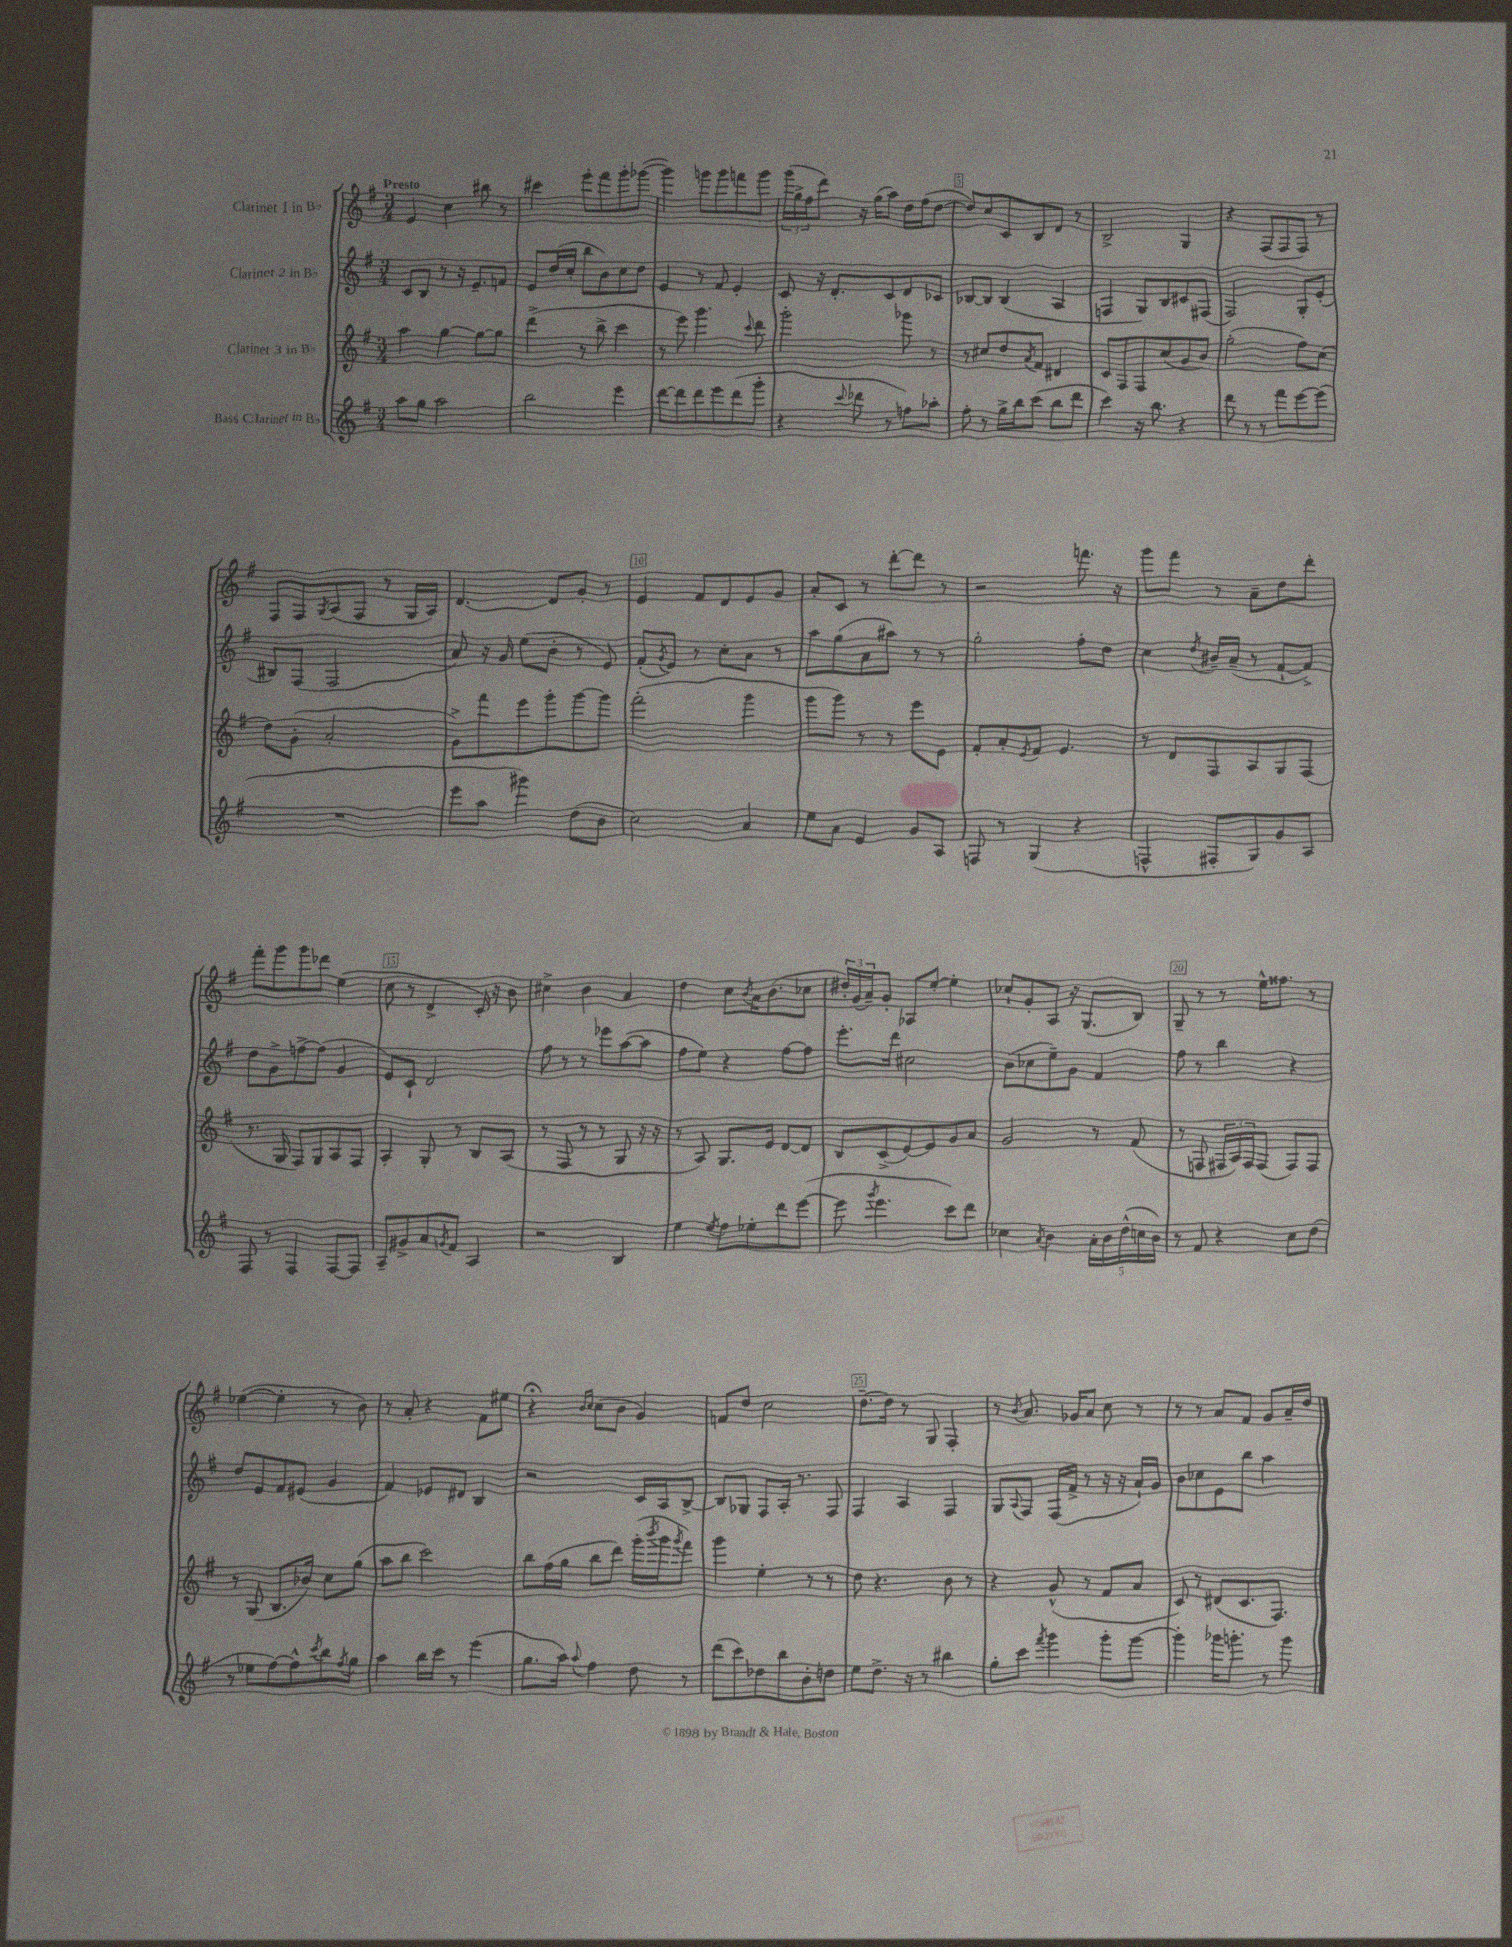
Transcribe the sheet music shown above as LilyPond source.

<<
\new StaffGroup <<
\new Staff = "s0" \with { instrumentName = "Clarinet 1 in Bb" } {
    \clef treble \key g \major \numericTimeSignature \time 3/4 \tempo "Presto"
    e'4 c''4 bis''8 r8 |
    cis'''4 e'''8-. fis'''8 g'''8-. ges'''8~( |
    ges'''4) g'''8 g'''8 f'''8 g'''8 |
    \tuplet 3/2 { g'''16( g''16-> fis''16 } d'''8) r16 g''16( a''8) d''16 fis''16( d''8~ |
    d''8) c''8 c'8 b8 d'8 r8 |
    b2-> g4 |
    r4 fis8( fis8 fis8) r8 |
    fis8 fis8 \acciaccatura { g8 } a8( fis8 r8 g16 a16) |
    d'4.~ d'8 g'8-. r8 |
    e'4 fis'8 d'8 e'8 g'8 |
    a'8-. c'8 r8 d'''8~-. d'''8 r8 |
    r2 f'''8. r16 |
    g'''8 fis'''8 r8 a'8-- d''8 d'''8-. |
    fis'''8-. g'''8 g'''8 des'''8 e''4( |
    c''8 r8 d'4-> c'16-.) r16 b'8 |
    cis''4-> b'4 a'4 |
    d''4 c''8 \acciaccatura { b'8 } a'16 b'8.( ces''8 |
    \tuplet 3/2 { dis''16-.) g'16( a'16--) } g'8-. aes8 e''8~-. e''4-. |
    ces''8-! g'8-. a8 r16 g8.( b8) |
    g8-- r8 r8 e''16-^ fisis''8. r8 |
    ees''4~( ees''4-. r8 b'8) |
    r8 a'8-. r4 fis'8 eis''8 |
    r4\fermata \grace { b'16 c''16 } c''8( b'8 g'4) |
    f'8 d''8 c''2 |
    d''8.~-- d''16 r8 g8 fis4-. |
    r8 \acciaccatura { b'8 } a'8. ges'16 a'8 c''8 r8 |
    r8 r8 a'8 fis'8 g'8 a'16-- d''16 \bar "|." |
}
\new Staff = "s1" \with { instrumentName = "Clarinet 2 in Bb" } {
    \clef treble \key g \major \numericTimeSignature \time 3/4
    c'8 b8 r8 r16 e'8.-- f'8 |
    e'8 d''16( c''16-. b''8 b'8) c''8 d''8 |
    e'4 r8 fis'8 e'4-. |
    c'8 r16 d'8.-. c'8 d'8 ces'8 |
    bes8~ bes8 bes4( a4 |
    f4 g8) b8 cis'8 fis8( |
    fis2) g8-. e'8-.( |
    bis8) fis8( fis2 |
    a'8) r16 g'16 e''8( b'8-. r8 e'8) |
    fis'8-.( \acciaccatura { g'8 } e'8) r8 c''8-. a'8 r8 |
    a''8 g''8( a'8 ais''8) r8 r8 |
    g''2-. fis''8-. d''8 |
    c''4 \acciaccatura { d''8 } bis'16-- a'16--( r8 fis'8~-! fis'8->) |
    d''8 g'8-> f''8~-> f''8( g'4 |
    e'8) c'8-! d'2 |
    fis''8 r8 r8 ees'''8 a''8~( a''8 |
    fis''8 e''8) r4 fis''8~ fis''8 |
    e'''8.-. d'''16 cis''2 |
    b'8( ces''8 e''8--) g'8 fis'4 |
    fis''8 r8 b''4 r4 |
    d''8 e'8 fis'8 eis'8( g'4 |
    fis'4) ees'8 dis'8 b4 |
    r2 c'16 a16 b8~-> |
    b8 ges8 fis8 a16-. r8. fis8 |
    fis4 a4 fis4 |
    g8 \appoggiatura { a8 } fis8 fis16( fis'16-> r8 r16 r16 a'16-!) g'16 |
    b'8 ces''8 e'8 b''8 a''4 \bar "|." |
}
\new Staff = "s2" \with { instrumentName = "Clarinet 3 in Bb" } {
    \clef treble \key g \major \numericTimeSignature \time 3/4
    a''4 g''4~ g''8~ g''8 |
    d'''4->( r8 b''8-> c'''4 |
    r8 e'''8) g'''4. \appoggiatura { c'''8 } d'''8 |
    g'''2-. ges'''8 r8 |
    r8 cis''8 d''8 \acciaccatura { a'8 } fis'8 dis'4 |
    c'8 fis8 fis8 c''8( g'8 b'8) |
    g''2-.( fis''8) c''8( |
    d''8) g'8-.( a'2-. |
    g'8->) fis'''8 e'''8 g'''8-. g'''8~ g'''8 |
    fis'''2-.( g'''4 |
    g'''8 g'''8) r8 r8 e'''8 e'8 |
    fis'8-. a'8-. \acciaccatura { e'8 } fis'8 e'4. |
    r8 d'8 fis8 a8 g8 fis8( |
    r8. g16 fis8) g8 a8 fis8 |
    a4-. g8-. r8 b8 a8( |
    r8 fis8 r8 r8 g8 r16 r16 |
    r8 a8) g8. e'16 d'8~ d'8 |
    b8 c'8->( e'8~) e'8 g'8 a'8 |
    g'2 r8 fis'8( |
    r8 f8 \tuplet 3/2 { fis16 a16) fis16 } fis8( fis8) fis8 |
    r8 g8( b8. bes'16) c''8 g''8( |
    a''8 b''8 c'''2) |
    b''8 fis''16( g''16 b''8 d'''8) g'''16-.( \acciaccatura { b'''8 } g'''16 \acciaccatura { g'''8 } fis'''8) |
    g'''4 e''4-. r8 r8 |
    d''8 r4. b'8 r8 |
    r4 g'8-^( r8 fis'8 a'8 |
    c'8) r8 dis'8( c'8. fis8.) \bar "|." |
}
\new Staff = "s3" \with { instrumentName = "Bass Clarinet in Bb" } {
    \clef treble \key g \major \numericTimeSignature \time 3/4
    a''8 g''8 a''2 |
    b''2 e'''4 |
    d'''8~ d'''8 d'''8 e'''8 d'''8( g'''8-. |
    r4 \appoggiatura { c'''8 } des'''8 r8 f''8) aes''8-. |
    fis''8-. r8 g''16-> b''16 c'''8( b''8 d'''8 |
    c'''4) r16 b''8. r4 |
    d'''8 r8 r8 fis'''8 e'''8~ e'''8( |
    R2. |
    e'''8 a''8 gis'''4) d''8( b'8 |
    c''2) a'4 |
    e''8 a'8 e'4 g'8 a8 |
    f8 r8 g4( r4 |
    f4-^ fis8-. g8) g'8 a8 |
    fis8 r8 fis4 fis8~ fis8 |
    a8-- gis'8-> a'8 \acciaccatura { g'8 } fis'8 a4 |
    r2 b4 |
    e''4 \acciaccatura { e''8 } fis''8 ees''8-. d'''8 e'''8~( |
    e'''8 \acciaccatura { g'''8 } e'''4. c'''8) d'''8 |
    ces''4 \acciaccatura { a'8 } b'4 \tuplet 5/4 { a'16-. b'16 d''16-^( c''16 b'16) } |
    r8 fis'8 r4 c''8 d''8( |
    r8 ees''8 fis''8~) fis''8-^ \acciaccatura { c'''8 } b''8 \acciaccatura { fis''8 } g''8 |
    a''4 b''16 c'''16 r8 e'''4( |
    g''8. a''16) \appoggiatura { a''8 } fis''4 d''8 r8 |
    d'''8( c'''8) des''8 b''8 b'8-. d''8 |
    e''8 d''8.-> r16 r8 bis''4 |
    g''8-. c'''8 \acciaccatura { fis'''8 } g'''4 g'''8-. g'''8~ |
    g'''4-. ges'''16 g'''8.-. r8 g'''8 \bar "|." |
}
>>
>>
\layout { \context { \Score \override BarNumber.break-visibility = ##(#f #t #t) barNumberVisibility = #(every-nth-bar-number-visible 5) \override BarNumber.stencil = #(make-stencil-boxer 0.1 0.3 ly:text-interface::print) } }
